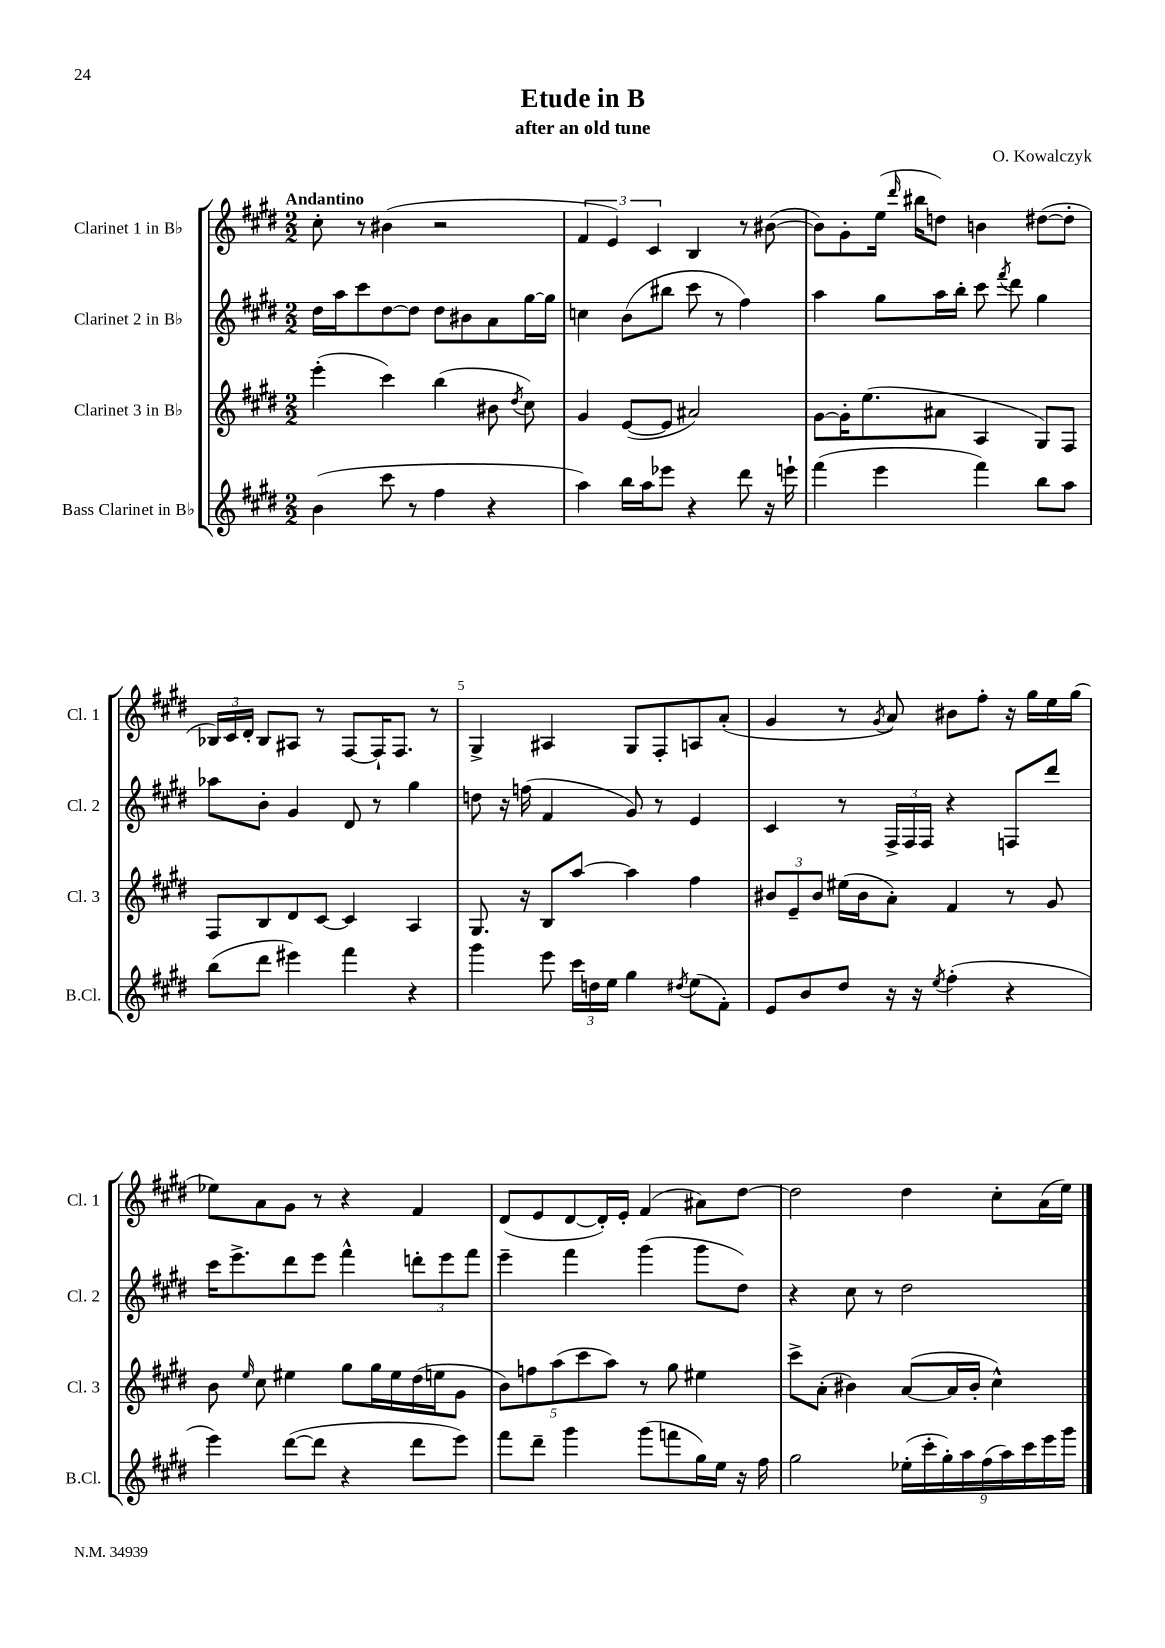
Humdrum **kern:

**kern	**kern	**kern	**kern
*part4	*part3	*part2	*part1
*staff4	*staff3	*staff2	*staff1
*I"Bass Clarinet in B♭	*I"Clarinet 3 in B♭	*I"Clarinet 2 in B♭	*I"Clarinet 1 in B♭
*I'B.Cl.	*I'Cl. 3	*I'Cl. 2	*I'Cl. 1
*clefG2	*clefG2	*clefG2	*clefG2
*k[f#c#g#d#]	*k[f#c#g#d#]	*k[f#c#g#d#]	*k[f#c#g#d#]
*M2/2	*M2/2	*M2/2	*M2/2
=1	=1	=1	=1
!	!	!	!LO:TX:a:B:t=Andantino
(4b\	(4eee'\	16dd#\LL	8cc#'\
.	.	16aa\J	.
.	.	8ccc#\	8r
8ccc#\	4ccc#\)	[8dd#\	(4b#X\
8r	.	8dd#\J]	.
4ff#\	(4bb\	8dd#\L	2r
.	.	8b#X\	.
4r	8b#X\	8a\	.
.	8qdd#/	.	.
.	8cc#\)	[16gg#\L	.
.	.	16gg#\JJ]	.
=2	=2	=2	=2
4aa\)	4g#/	4ccn\	6f#/
.	.	.	6e/)
16bb\LL	([8e/L	(8b\L	.
16aa\J	.	.	.
.	.	.	6c#/
8eee-X\J	8e/J]	8bb#X\J	.
4r	2a#X/)	8ccc#\	4B/
.	.	8r	.
8ddd#\	.	4ff#\)	8r
16r	.	.	([8b#X\
16eeen`\	.	.	.
=3	=3	=3	=3
(4fff#\	[8g#\L	4aa\	8b#\L])
.	16g#'\K]	.	8g#'\
.	(8.ee\	.	.
4eee\	.	8gg#\L	(16ee\Jk
.	.	.	16qqddd#/
.	.	.	16bb#X\KL
.	8a#X\J	16aa\L	8ddn\J)
.	.	16bb'\JJ	.
4fff#\)	4A/	8ccc#\	4bn\
.	.	8qfff#/	.
.	.	8ddd#\	.
8bb\L	8G#/L)	4gg#\	([8dd#X\L
8aa\J	8F#/J	.	8dd#'\J]
!!LO:LB:g=z
=4	=4	=4	=4
(8bb\L	8F#/L	8aa-X\L	24B-X/LL)
.	.	.	24c#/
.	.	.	24d#'/JJ
8ddd#\J	8B/	8b'\J	8B-/L
4eee#X\)	8d#/	4g#/	8A#X/J
.	[8c#/J	.	8r
4fff#\	4c#/]	8d#/	[8F#/L
.	.	8r	16F#`/K]
.	.	.	8.F#/J
4r	4A/	4gg#\	.
.	.	.	8r
=5	=5	=5	=5
4ggg#\	8.G#/	8ddn\	4G#^/
.	.	16r	.
.	16r	(16ffn\	.
8eee\	8B/L	4f#/	4A#X/
24ccc#\LL	[8aa/J	.	.
24ddn\	.	.	.
24ee\JJ	.	.	.
4gg#\	4aa\]	8g#/)	8G#/L
.	.	8r	8F#'/
8qdd#X/	.	.	.
(8ee\L	4ff#\	4e/	8An/
8f#'\J)	.	.	(8a'/J
=6	=6	=6	=6
8e/L	12b#X/L	4c#/	4g#/
.	12e~/	.	.
8b/	.	.	.
.	12b#/J	.	.
8dd#/J	(16ee#X\LL	8r	8r
.	16b#\J	.	.
.	.	.	8qg#/
16r	8a'\J)	24F#^/LL	8a/)
.	.	24F#/	.
16r	.	.	.
.	.	24F#/JJ	.
8qee/	.	.	.
(4ff#'\	4f#/	4r	8b#X\L
.	.	.	8ff#'\J
4r	8r	8Fn/L	16r
.	.	.	16gg#\LL
.	8g#/	8ddd#/J	16ee\
.	.	.	(16gg#\JJ
!!LO:LB:g=z
=7	=7	=7	=7
4eee\)	8b\	16ccc#\KL	8ee-X\L)
.	.	8.eee^\	.
.	16qqee/	.	.
.	8cc#\	.	8a\
([8ddd#\L	4ee#X\	8ddd#\	8g#\J
8ddd#\J]	.	8eee\J	8r
4r	8gg#\L	4fff#^^\	4r
.	16gg#\L	.	.
.	16ee#\	.	.
8ddd#\L	(16dd#\	12dddn'\L	4f#/
.	16een\J	.	.
.	.	12eee\	.
8eee\J)	8g#\J	.	.
.	.	12fff#\J	.
=8	=8	=8	=8
8fff#\L	10b\L)	4eee~\	(8d#/L
.	10ffn\	.	.
8ddd#~\J	.	.	8e/
.	(10aa\	.	.
4ggg#\	.	4fff#\	[8d#/
.	10ccc#\	.	.
.	.	.	16d#'/L])
.	10aa\J)	.	.
.	.	.	16e'/JJ
(8ggg#\L	8r	(4ggg#\	(4f#/
8fffn\	8gg#\	.	.
16gg#\L)	4ee#X\	8ggg#\L	8a#X\L)
16ee\JJ	.	.	.
16r	.	8dd#\J)	[8dd#\J
16ff#\	.	.	.
=9	=9	=9	=9
2gg#\	8ccc#^\L	4r	2dd#\]
.	(8a'\J	.	.
.	4b#X\)	8cc#\	.
.	.	8r	.
(18ee-X'\LL	([8a/L	2dd#\	4dd#\
18ccc#'\	.	.	.
18gg#'\)	.	.	.
.	16a/L]	.	.
18aa\	.	.	.
.	16b#'/JJ	.	.
(18ff#\	.	.	.
.	4cc#^^\)	.	8cc#'\L
18aa\)	.	.	.
18ccc#\	.	.	.
.	.	.	(16a\L
18eee\	.	.	.
.	.	.	16ee\JJ)
18ggg#\JJ	.	.	.
==	==	==	==
*-	*-	*-	*-
